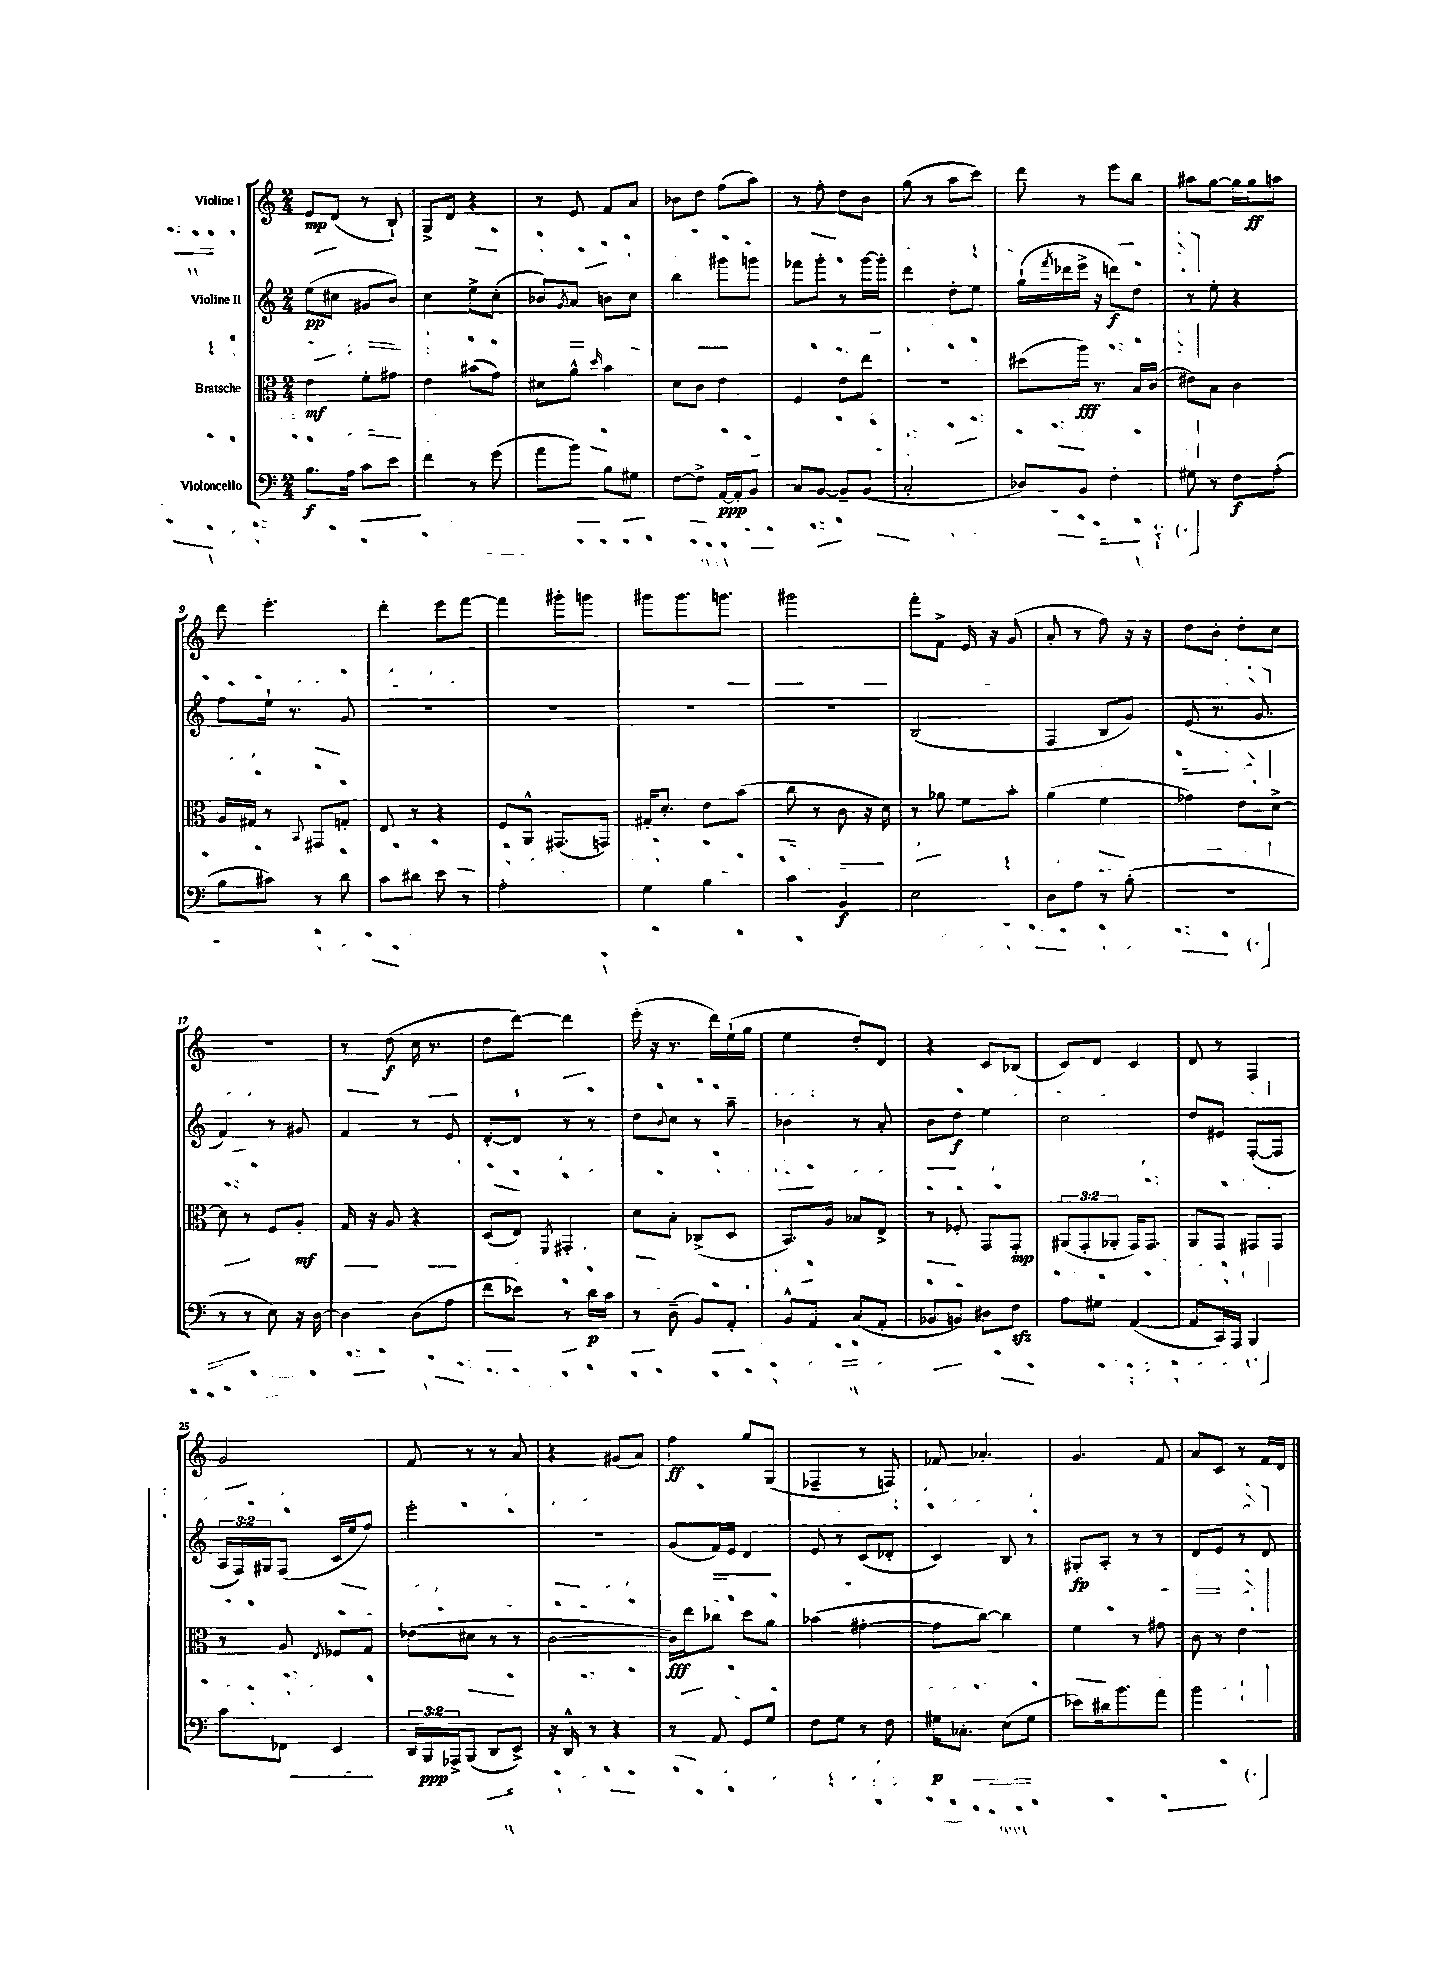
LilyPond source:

<<
\new StaffGroup <<
\new Staff = "s0" \with { instrumentName = "Violine I" } {
    \clef treble \key c \major \numericTimeSignature \time 2/4
    e'8\mp d'8( r8 b8-!) |
    g8-> d'8 r4 |
    r8 e'8 f'8 a'8 |
    bes'8 d''8 f''8( a''8) |
    r8 f''8-. d''8 b'8 |
    g''8( r8 a''8 c'''8) |
    d'''8 r8 e'''8 b''8 |
    ais''8 g''8~ g''16 g''16\ff a''8 |
    d'''8 e'''4.-. |
    d'''4-. e'''8 f'''8~ |
    f'''4 gis'''8-. g'''8 |
    gis'''8 gis'''8. g'''8. |
    gis'''2 |
    f'''8-. f'8-> e'16 r16 g'8( |
    a'8-. r8 f''8) r16 r16 |
    d''8 b'8-. d''8-. c''8 |
    r2 |
    r8 d''8\f( c''16 r8. |
    d''8 d'''8~) d'''4 |
    e'''16-.( r16 r8. d'''16) e''16-!( g''16 |
    e''4 d''8-.) d'8 |
    r4 c'8 bes8( |
    c'8) d'8 c'4 |
    d'8 r8 f4 |
    g'2 |
    f'8 r8 r8 a'8 |
    r4 gis'8( a'8) |
    f''4\ff g''8 g8( |
    fes4-- r8 f8) |
    fes'8 aes'4.-. |
    g'4. f'8 |
    a'8 c'8 r8 f'16 d'16 \bar "|." |
}
\new Staff = "s1" \with { instrumentName = "Violine II" } {
    \clef treble \key c \major \numericTimeSignature \time 2/4 \override Staff.TupletNumber.text = #tuplet-number::calc-fraction-text
    e''8\pp( cis''8 gis'8 b'8) |
    c''4 e''8-> c''8-.( |
    bes'8) \acciaccatura { g'8 } a'8 b'8 c''8 |
    b''4 gis'''8 g'''8 |
    fes'''8 g'''8-. r8 g'''16~ g'''16-. |
    d'''4 d''8-. e''8 |
    g''16-!( \acciaccatura { f'''8 } des'''16 e'''16-> r16 d'''8\f) d''8 |
    r8 e''8-. r4 |
    f''8 e''16-! r8. g'8 |
    R2 |
    R2 |
    R2 |
    R2 |
    b2( |
    f4 b8 g'8) |
    e'8( r8. g'8. |
    f'4) r8 gis'8 |
    f'4 r8 e'8 |
    d'8~-. d'8 r8 r8 |
    d''8 \appoggiatura { b'8 } c''8 r8 a''8-- |
    bes'4 r8 a'8-. |
    b'8 d''8\f e''4 |
    c''2 |
    d''8 eis'8 f8~-.( f8 |
    \tuplet 3/2 { a16 f16) gis16 } f8( c'16 e''16 f''8) |
    e'''2-. |
    r2 |
    g'8( f'16) e'16 d'4 |
    e'8 r8 c'8( des'8-. |
    c'4) b8 r8 |
    gis8-.\fp a8-. r8 r8 |
    d'8 e'8 r8 d'8 \bar "|." |
}
\new Staff = "s2" \with { instrumentName = "Bratsche" } {
    \clef alto \key c \major \numericTimeSignature \time 2/4 \override Staff.TupletNumber.text = #tuplet-number::calc-fraction-text
    e'4\mf f'8-. gis'8 |
    e'4 bis'8( g'8) |
    dis'8 a'8-^ \grace { d''16 } b'4 |
    d'8 c'8 e'4 |
    f4 e'8 e''8 |
    r2 |
    dis''8( a''16\fff) r8. b16 c'16( |
    eis'8) b8 c'4 |
    a16 gis16 r8 \appoggiatura { b,8 } gis,8 g8-. |
    e8 r8 r4 |
    f8 a,8-^ gis,8.( g,16) |
    gis16-. d'8.-. e'8 b'8( |
    c''8 r8 c'8 r16 d'16) |
    r8 aes'8 f'8 b'8-. |
    a'4( f'4 |
    ges'4) e'8 d'8~-> |
    d'8 r8 f8 a8-.\mf |
    g16 r16 a8 r4 |
    d8( e8) \acciaccatura { f,8 } gis,4-. |
    d'8 b8-. ces8->( d8 |
    b,8.) a16 bes8 e8-> |
    r8 fes8-. g,8 g,8-.\mp |
    \tuplet 3/2 { ais,8( g,8-. aes,8-. } g,16) g,8. |
    a,8 g,8 gis,8 gis,8 |
    r8 a8 \acciaccatura { e8 } fes8 g8 |
    ees'8( dis'8 r8 r8 |
    c'2~ |
    c'16\fff) e''16 ces''8 d''8 a'8 |
    bes'4( gis'4~-. |
    gis'8 c''8~) c''4 |
    f'4 r8 gis'8 |
    c'8 r8 e'4 \bar "|." |
}
\new Staff = "s3" \with { instrumentName = "Violoncello" } {
    \clef bass \key c \major \numericTimeSignature \time 2/4 \override Staff.TupletNumber.text = #tuplet-number::calc-fraction-text
    b8.\f a16 c'8 e'8 |
    f'4 r8 g'8( |
    a'8 b'8) b8 gis8 |
    f8~ f8-> a,16~\ppp a,16-. b,8 |
    c8 b,8~ b,8-- b,8( |
    c2-. |
    des8) b,8 f4-. |
    gis8 r8 f8\f a8-.( |
    b8 cis'8) r8 d'8 |
    c'8 dis'8 e'8 r8 |
    a2-. |
    g4 b4 |
    c'4 b,4\f |
    e2 |
    d8 a8 r8 b8-.( |
    r2 |
    r8 r8 e8) r16 d16~ |
    d4 d8( a8 |
    f'8 ees'8) r8 d'16\p c'16 |
    r8 d8--( b,8) a,8-. |
    b,8-^ a,8 c8( a,8-. |
    bes,8 b,8) dis8 f8\sfz |
    a8 gis8 a,4~( |
    a,8 c,16) a,,16 b,,4 |
    c'8 fes,8 e,4 |
    \tuplet 3/2 { d,16 b,,16\ppp aes,,16-> } b,,8( d,8 e,8->) |
    r16 d,16-^ r8 r4 |
    r8 a,8 g,8 g8 |
    f8 g8 r8 f8 |
    gis16\p ces8.-. e8( gis8 |
    ees'8) dis'16 b'8. a'8 |
    b'2 \bar "|." |
}
>>
>>
